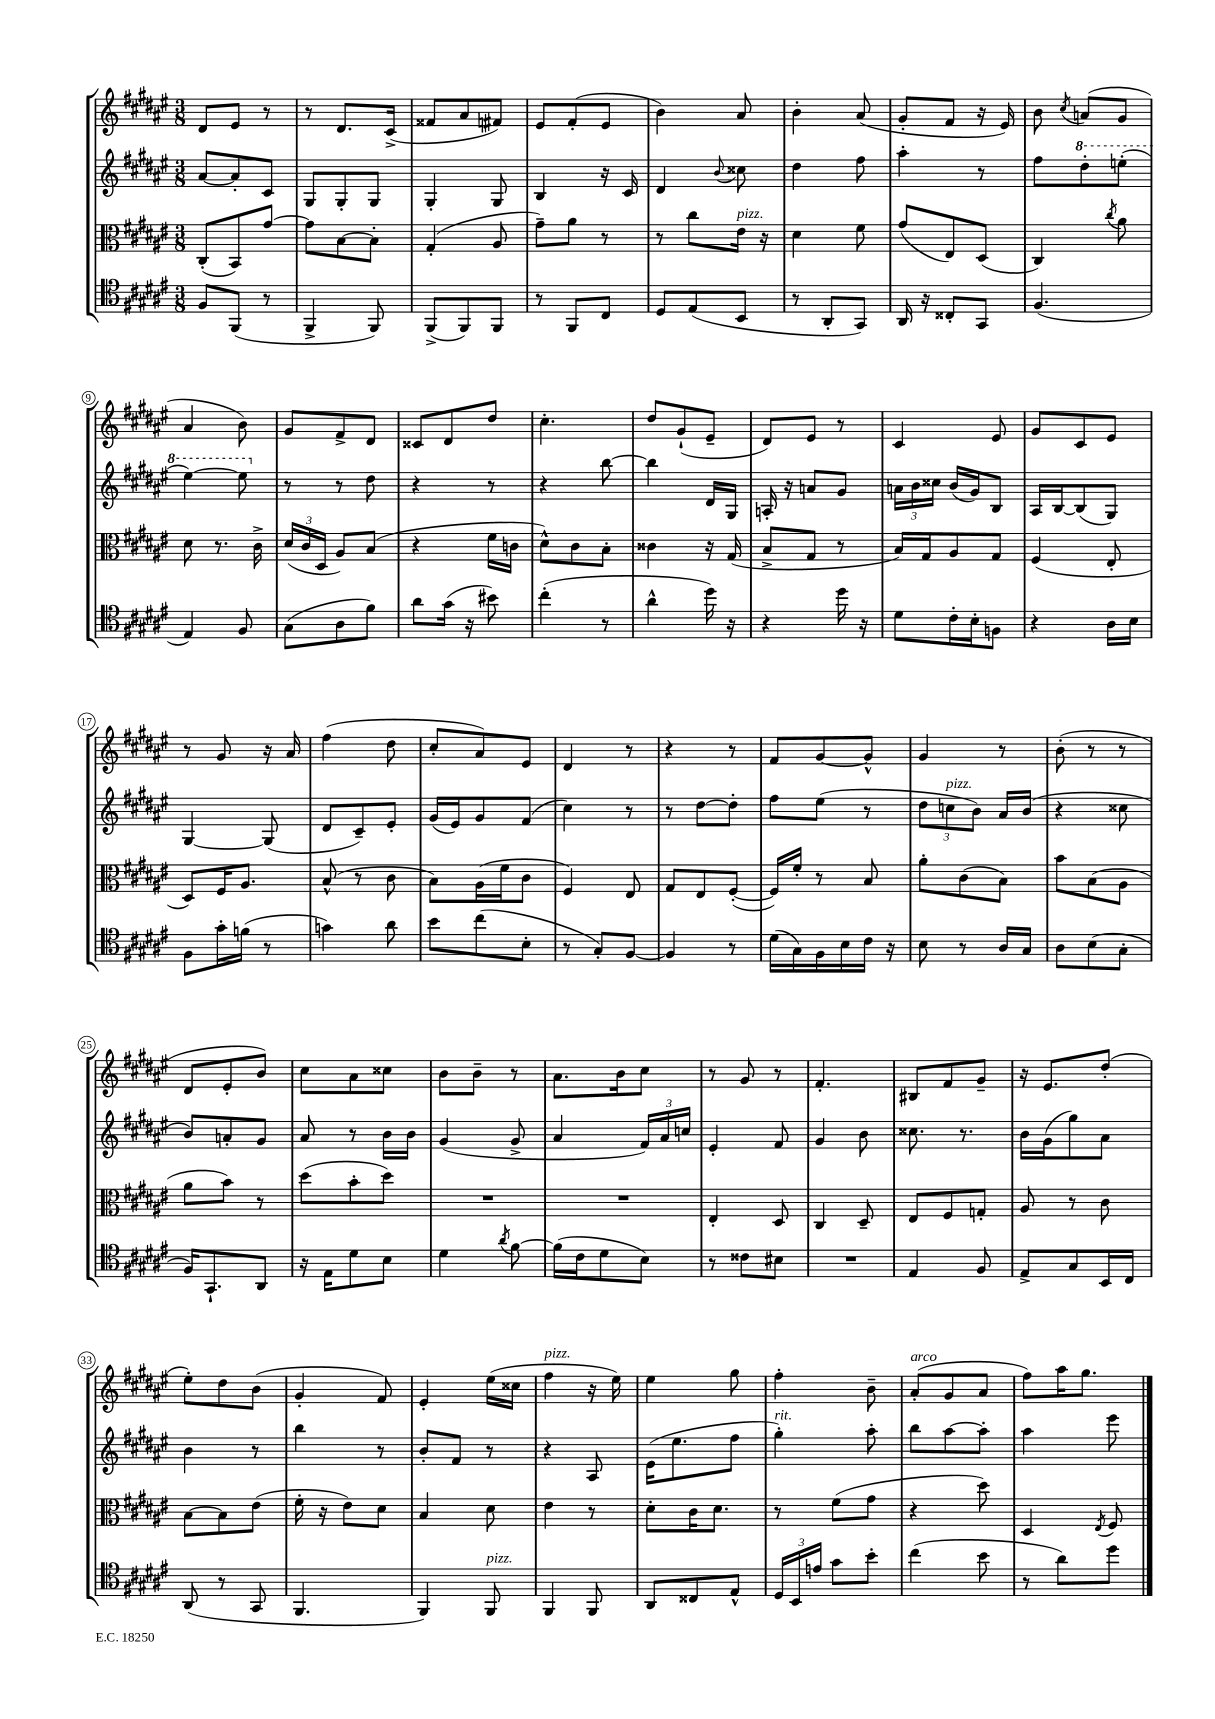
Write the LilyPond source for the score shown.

<<
\new StaffGroup <<
\new Staff = "s0" {
    \clef treble \key fis \major \numericTimeSignature \time 3/8
    \autoBeamOff dis'8[ eis'8] r8 |
    r8 dis'8.[ cis'16]->( |
    fisis'8[ ais'8 fis'8]) |
    eis'8[ fis'8-.( eis'8] |
    b'4) ais'8 |
    b'4-. ais'8( |
    gis'8[-. fis'8] r16 eis'16) |
    b'8 \acciaccatura { cis''8 } a'8[( gis'8] |
    ais'4 b'8) |
    gis'8[ fis'8-> dis'8] |
    cisis'8[ dis'8 dis''8] |
    cis''4.-. |
    dis''8[ gis'8-!( eis'8]-- |
    dis'8[) eis'8] r8 |
    cis'4 eis'8 |
    gis'8[ cis'8 eis'8] |
    r8 gis'8 r16 ais'16 |
    fis''4( dis''8 |
    cis''8[-. ais'8) eis'8] |
    dis'4 r8 |
    r4 r8 |
    fis'8[ gis'8~ gis'8]-^ |
    gis'4 r8 |
    b'8-.( r8 r8 |
    dis'8[ eis'8-. b'8]) |
    cis''8[ ais'8 cisis''8] |
    b'8[ b'8]-- r8 |
    ais'8.[ b'16 cis''8] |
    r8 gis'8 r8 |
    fis'4.-. |
    bis8[ fis'8 gis'8]-- |
    r16 eis'8.[ dis''8]-.( |
    eis''8[-.) dis''8 b'8]( |
    gis'4-. fis'8) |
    eis'4-. eis''16[( cisis''16] |
    fis''4^\markup { \italic "pizz." } r16 eis''16) |
    eis''4 gis''8 |
    fis''4-. b'8-- |
    ais'8[-.^\markup { \italic "arco" }( gis'8 ais'8] |
    fis''8[) ais''16 gis''8.] \bar "|." |
}
\new Staff = "s1" {
    \clef treble \key fis \major \numericTimeSignature \time 3/8
    \autoBeamOff ais'8[~ ais'8-. cis'8] |
    gis8[ gis8-. gis8] |
    gis4-. gis8 |
    b4 r16 cis'16 |
    dis'4 \appoggiatura { b'8 } cisis''8 |
    dis''4 fis''8 |
    ais''4-. r8 |
    fis''8[ \ottava #1 dis'''8-. e'''8]-.( |
    eis'''4~) eis'''8 \ottava #0 |
    r8 r8 dis''8 |
    r4 r8 |
    r4 b''8~ |
    b''4 dis'16[ gis16] |
    a16-. r16 a'8[ gis'8] |
    \tuplet 3/2 { a'16[ b'16 cisis''16] } b'16[( gis'16) b8] |
    ais16[ b16~ b8( gis8]) |
    gis4~ gis8( |
    dis'8[ cis'8--) eis'8]-. |
    gis'16[( eis'16) gis'8 fis'8]( |
    cis''4) r8 |
    r8 dis''8[~ dis''8]-. |
    fis''8[ eis''8]( r8 |
    \tuplet 3/2 { dis''8[ c''8^\markup { \italic "pizz." } b'8]) } ais'16[ b'16]( |
    r4 cisis''8 |
    b'8[) a'8-. gis'8] |
    ais'8 r8 b'16[ b'16] |
    gis'4( gis'8-> |
    ais'4 \tuplet 3/2 { fis'16[) ais'16 c''16] } |
    eis'4-. fis'8 |
    gis'4 b'8 |
    cisis''8. r8. |
    b'16[ gis'16( gis''8) ais'8] |
    b'4 r8 |
    b''4 r8 |
    b'8[-. fis'8] r8 |
    r4 ais8 |
    eis'16[( eis''8. fis''8] |
    gis''4-.^\markup { \italic "rit." }) ais''8-. |
    b''8[ ais''8~ ais''8]-. |
    ais''4 eis'''8 \bar "|." |
}
\new Staff = "s2" {
    \clef alto \key fis \major \numericTimeSignature \time 3/8
    \autoBeamOff cis8[-.( b,8) gis'8]~ |
    gis'8[ b8~ b8]-. |
    gis4-.( ais8 |
    gis'8[--) ais'8] r8 |
    r8 cis''8[ eis'16]^\markup { \italic "pizz." } r16 |
    dis'4 fis'8 |
    gis'8[( eis8) dis8]( |
    cis4) \acciaccatura { cis''8 } ais'8 |
    dis'8 r8. cis'16-> |
    \tuplet 3/2 { dis'16[( cis'16 dis16] } ais8[) b8]( |
    r4 fis'16[ c'16] |
    dis'8[-^) cis'8 b8]-. |
    cisis'4 r16 gis16( |
    b8[-> gis8] r8 |
    b16[) gis16 ais8 gis8] |
    fis4( eis8-. |
    dis8[) fis16 ais8.] |
    b8-^( r8 cis'8 |
    b8[) ais16( fis'16 cis'8] |
    fis4) eis8 |
    gis8[ eis8 fis8]~-.( |
    fis16[) fis'16]-. r8 b8 |
    ais'8[-. cis'8( b8]) |
    b'8[ b8( ais8] |
    ais'8[ b'8]) r8 |
    dis''8[( b'8-. dis''8]) |
    R4. |
    R4. |
    eis4-. dis8 |
    cis4 dis8-- |
    eis8[ fis8 g8]-. |
    ais8 r8 cis'8 |
    b8[~ b8 eis'8]( |
    fis'16-. r16 eis'8[) dis'8] |
    b4 dis'8 |
    eis'4 r8 |
    dis'8[-. cis'16 dis'8.] |
    r8 fis'8[( gis'8] |
    r4 dis''8) |
    dis4 \acciaccatura { eis8 } fis8 \bar "|." |
}
\new Staff = "s3" {
    \clef tenor \key fis \major \numericTimeSignature \time 3/8
    \autoBeamOff fis8[ fis,8]( r8 |
    fis,4-> fis,8) |
    fis,8[->( fis,8) fis,8] |
    r8 fis,8[ cis8] |
    dis8[ eis8( b,8] |
    r8 ais,8[-. gis,8]) |
    ais,16 r16 cisis8[-. gis,8] |
    fis4.( |
    eis4) fis8 |
    gis8[( ais8 fis'8]) |
    ais'8[ gis'16]( r16 bis'8) |
    cis''4-.( r8 |
    ais'4-^ dis''16) r16 |
    r4 dis''16 r16 |
    dis'8[ cis'16-. b16-. f8] |
    r4 ais16[ b16] |
    fis8[ gis'16-. f'16]( r8 |
    g'4) ais'8 |
    b'8[ cis''8( b8]-. |
    r8 gis8[-.) fis8]~ |
    fis4 r8 |
    dis'16[( gis16) fis16 b16 cis'16] r16 |
    b8 r8 ais16[ gis16] |
    ais8[ b8( gis8]-. |
    fis16[) gis,8.-! ais,8] |
    r16 eis16[ dis'8 b8] |
    dis'4 \acciaccatura { ais'8 } fis'8~ |
    fis'16[( cis'16 dis'8 b8]) |
    r8 cisis'8[ bis8] |
    R4. |
    eis4 fis8 |
    eis8[-> gis8 b,16 cis16] |
    ais,8( r8 gis,8 |
    fis,4. |
    fis,4) fis,8^\markup { \italic "pizz." } |
    fis,4 fis,8 |
    ais,8[ cisis8 eis8]-^ |
    \tuplet 3/2 { dis16[ b,16 e'16] } gis'8[ b'8]-. |
    cis''4( b'8 |
    r8 ais'8[) dis''8] \bar "|." |
}
>>
>>
\layout { \context { \Score \override BarNumber.stencil = #(make-stencil-circler 0.1 0.3 ly:text-interface::print) } }
